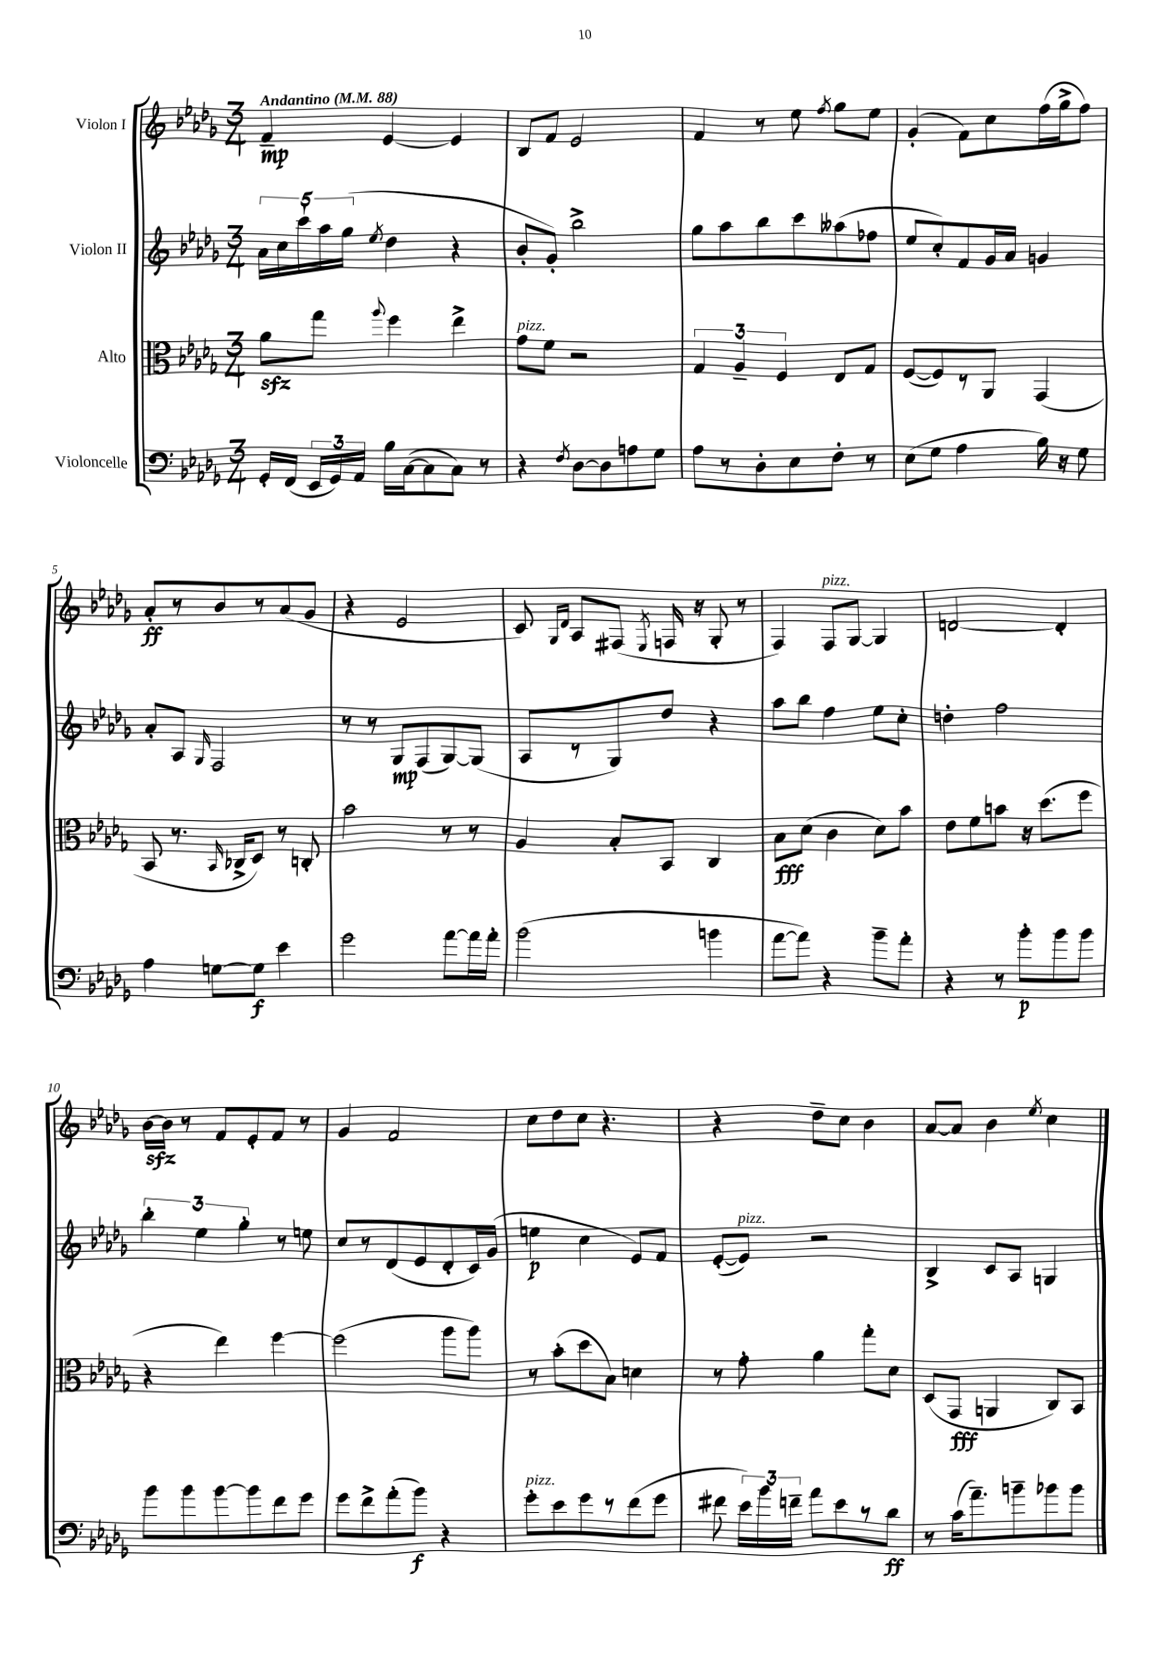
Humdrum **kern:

**kern	**kern	**kern	**kern
*staff4	*staff3	*staff2	*staff1
*clefF4	*clefC3	*clefG2	*clefG2
*k[b-e-a-d-g-]	*k[b-e-a-d-g-]	*k[b-e-a-d-g-]	*k[b-e-a-d-g-]
*M3/4	*M3/4	*M3/4	*M3/4
*MM88	*MM88	*MM88	*MM88
16GG-'	8a-	20a-	4f~
.	.	20cc	.
(16FF	.	.	.
.	.	20ccc`	.
24EE-	8gg-	.	.
.	.	20aa-	.
24GG-)	.	.	.
.	.	(20gg-	.
24AA-	.	.	.
.	8qqaa-	8qee-	.
16B-	4ff	4dd-	[4e-
([16C	.	.	.
8C]	.	.	.
8C)	4ee-^	4r	4e-]
8r	.	.	.
=	=	=	=
4r	8g-	8b-'	8B-
.	8f	8g-')	8f
8qF	.	.	.
[8D-	2r	2bb-^	2e-
8D-]	.	.	.
8A	.	.	.
8G-	.	.	.
=	=	=	=
8A-	6G-	8gg-	4f
8r	.	8aa-	.
.	6A-~	.	.
8D-'	.	8bb-	8r
.	6F	.	.
8E-	.	8ccc	8ee-
.	.	.	8qff
8F'	8E-	(8aa--	8gg-
8r	8G-	8ff-	8ee-
=	=	=	=
(8E-	([8F	8ee-	(4g-'
8G-	8F])	8cc')	.
4A-	8r	8f	8f)
.	8AA-	16g-	8cc
.	.	16a-	.
16B-)	(4GG-	4g	(16ff
16r	.	.	16gg-^
8G-	.	.	8ff)
=	=	=	=
4A-	8BB-	8a-'	8a-'
.	8.r	8A-	8r
.	.	16qqG-	.
[8G	.	2F	8b-
.	16qqBB-	.	.
.	16C-^	.	.
8G]	8D-)	.	8r
4e-	8r	.	(8a-
.	8C'	.	8g-
=	=	=	=
2g-	2b-	8r	4r
.	.	8r	.
.	.	8G-	2e-
.	.	(8F	.
[8a-	8r	[8G-)	.
16a-]	8r	(8G-]	.
16a-'	.	.	.
=	=	=	=
(2b-	4A-	8A-	8c)
.	.	.	16qqG-
.	.	.	16qqd-
.	.	8r	8A-
.	8B-'	8G-)	(8F#
.	.	.	8qE-
.	8BB-	8dd-	16F
.	.	.	16r
4b	4C	4r	8G-'
.	.	.	8r
=	=	=	=
[8a-	8B-	8aa-	4F)
8a-])	(8d-	8bb-	.
4r	4c	4ff	8F
.	.	.	[8G-
8b-~	8d-)	8ee-	4G-]
8a-'	8b-	8cc'	.
=	=	=	=
4r	8e-	4dd'	[2d
.	8f	.	.
8r	8b	2ff	.
8b-'	16r	.	.
.	(8.dd-	.	.
8b-	.	.	4d']
8b-	8ff	.	.
=	=	=	=
8b-	4r	6bb-'	[16b-
.	.	.	16b-]
8b-	.	.	8r
.	.	6ee-	.
[8b-	4ee-)	.	8f
.	.	6gg-'	.
8b-]	.	.	8e-'
8f	[4ff	8r	8f
8g-	.	8ee	8r
=	=	=	=
8g-	(2ff]	8cc	4g-
8f^	.	8r	.
(8a-'	.	(8d-	2f
8b-)	.	8e-	.
4r	8aa-	8d-'	.
.	8aa-)	16c)	.
.	.	(16g-	.
=	=	=	=
8g-'	8r	4ee	8cc
8e-	(8b-'	.	8dd-
8g-	8dd-	4cc	8cc
8r	8B-)	.	4.r
(8f	4d	8e-)	.
8g-	.	8f	.
=	=	=	=
8f#	8r	([8e-'	4r
24e-)	8g-'	8e-])	.
24b-	.	.	.
24f~	.	.	.
8a-	4a-	2r	8dd-~
8e-	.	.	8cc
8r	8gg-'	.	4b-
8d-	8d-	.	.
=	=	=	=
8r	(8D-	4B-^	[8a-
(16c	8GG-	.	8a-]
8.a-~)	.	.	.
.	4AA	8c	4b-
8b~	.	8A-	.
.	.	.	8qee-
8b-	8C)	4G	4cc
8b-	8BB-	.	.
==	==	==	==
*-	*-	*-	*-
